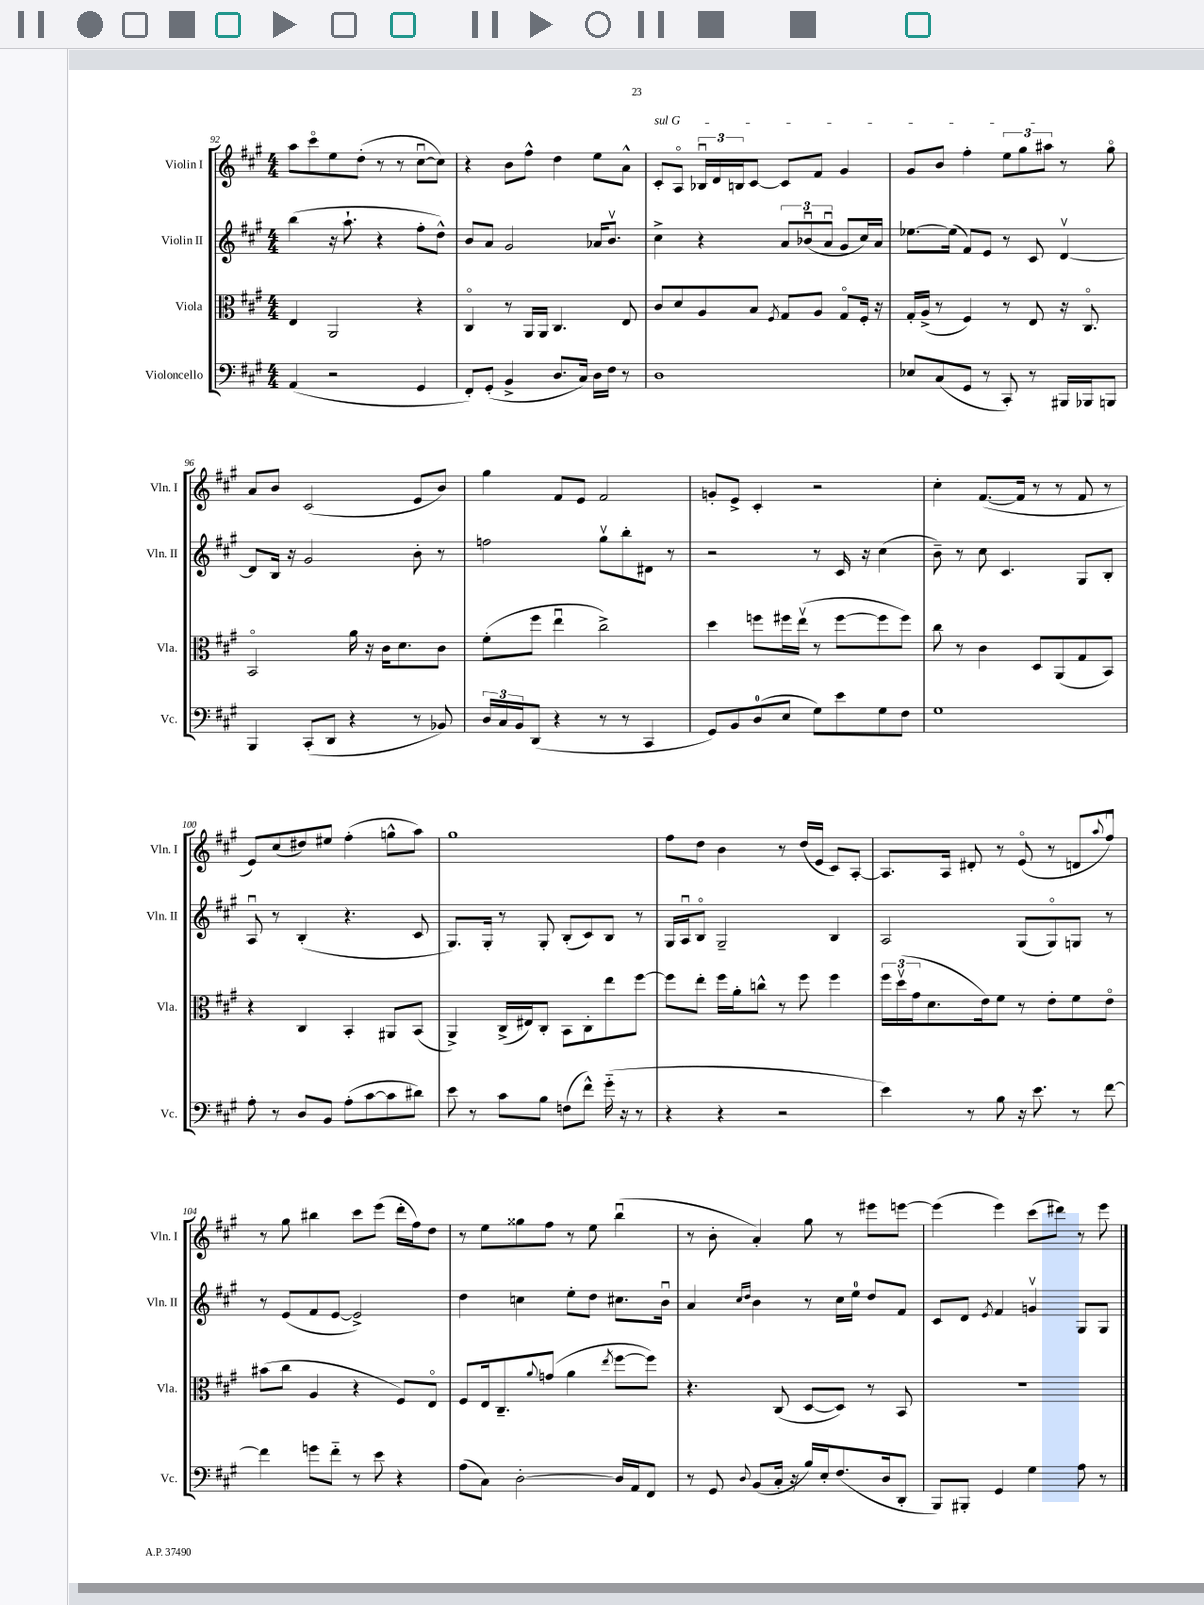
<<
\new StaffGroup <<
\new Staff = "s0" \with { instrumentName = "Violin I" shortInstrumentName = "Vln. I" } {
    \clef treble \key a \major \numericTimeSignature \time 4/4
    a''8 cis'''8\flageolet e''8 d''8-.( r8 r8 cis''8~\downbow cis''8) |
    r4 b'8 fis''8-^ d''4 e''8 a'8-^ |
    \once \override TextSpanner.bound-details.left.text = \markup { \italic "sul G" } cis'8-.\startTextSpan a8\flageolet \tuplet 3/2 { bes16\downbow d'16 b16 } cis'8~ cis'8 fis'8 gis'4 |
    gis'8 b'8 fis''4-. \tuplet 3/2 { e''8 gis''8 ais''8\stopTextSpan } r8 gis''8\flageolet |
    a'8 b'8 cis'2( e'8 b'8) |
    gis''4 fis'8 e'8 fis'2 |
    g'8-. e'8-> cis'4-. r2 |
    cis''4-. fis'8.~( fis'16 r8 r8 fis'8 r8 |
    e'8) cis''8( dis''8) eis''8 fis''4-.( g''8-^ a''8) |
    gis''1 |
    fis''8 d''8 b'4 r8 d''16( e'16 cis'8) a8~-. |
    a8. a16 dis'8-. r8 e'8\flageolet( r8 d'8 \appoggiatura { a''8 } fis''8\downbow) |
    r8 gis''8 bis''4 cis'''8 e'''8( d'''16-. fis''16) d''8 |
    r8 e''8 gisis''8 fis''8 r8 e''8 b''4\downbow( |
    r8 b'8-. a'4-.) gis''8 r8 eis'''8 e'''8~ |
    e'''4( e'''4) cis'''8( dis'''8) r8 e'''8 \bar "|." |
}
\new Staff = "s1" \with { instrumentName = "Violin II" shortInstrumentName = "Vln. II" } {
    \clef treble \key a \major \numericTimeSignature \time 4/4
    b''4( r16 a''8.-! r4 fis''8-. d''8-^) |
    b'8 a'8 gis'2 aes'16 b'8.\upbow |
    cis''4-> r4 \tuplet 3/2 { a'8 bes'8\downbow( a'8\downbow } gis'8 cis''16) a'16 |
    ees''8.~ ees''16( fis'8) e'8 r8 cis'8 d'4~\upbow |
    d'8 b16 r16 gis'2 b'8-. r8 |
    f''2 gis''8\upbow b''8-. dis'8 r8 |
    r2 r8 cis'16 r16 cis''4( |
    b'8--) r8 cis''8 cis'4. gis8 b8-. |
    a8\downbow r8 b4-.( r4. cis'8 |
    gis8.) gis16-. r8 gis8-. b8-.( cis'8) b8 r8 |
    gis16 a16\downbow b8\flageolet gis2-- b4 |
    a2 gis8( gis8\flageolet) g8 r8 |
    r8 e'8( fis'8 e'8~ e'2->) |
    d''4 c''4 e''8-. d''8 cis''8. b'16\downbow |
    a'4 \grace { cis''16 d''16 } b'4 r8 cis''16 e''16-0 d''8 fis'8 |
    cis'8 d'8 \acciaccatura { e'8 } fis'4 g'4\upbow gis8 gis8 \bar "|." |
}
\new Staff = "s2" \with { instrumentName = "Viola" shortInstrumentName = "Vla." } {
    \clef alto \key a \major \numericTimeSignature \time 4/4
    e4 a,2 r4 |
    cis4\flageolet r8 a,16 a,16 cis4. e8 |
    cis'8 d'8 a8 b8 \acciaccatura { fis8 } gis8 a8 gis8\flageolet fis16-. r16 |
    gis16-. a16->( r8 fis4) r8 e8 r16 cis8.\flageolet |
    b,2\flageolet a'16 r16 cis'16 d'8. cis'8 |
    fis'8-.( fis''8 e''4\downbow cis''2->) |
    d''4 f''8 fis''16 e''16\upbow( r8 fis''8~ fis''8 fis''8) |
    cis''8 r8 cis'4 d8 a,8( gis8 b,8) |
    r4 cis4 b,4-. ais,8 b,8( |
    a,4->) cis16->( eis16) cis8-. b,8 cis8-. e''8 fis''8~ |
    fis''8 e''8-. fis''16 a'16-. c''8-^ r8 fis''8 fis''4 |
    \tuplet 3/2 { fis''16 d''16\upbow( gis'16 } d'8. e'16) fis'8 r8 e'8-. fis'8 e'8\flageolet |
    bis'8( cis''8 a4 r4 fis8) e8\flageolet |
    fis8 e16 cis8.-- \appoggiatura { a'8 } g'8( a'4 \acciaccatura { e''8 } fis''8~ fis''8) |
    r4. cis8( d8~ d8) r8 b,8 |
    r1 \bar "|." |
}
\new Staff = "s3" \with { instrumentName = "Violoncello" shortInstrumentName = "Vc." } {
    \clef bass \key a \major \numericTimeSignature \time 4/4
    a,4( r2 gis,4 |
    fis,8-.) gis,8-.( b,4-> d8. cis16) d16 fis16 r8 |
    d1 |
    ees8 cis8( gis,8 r8 cis,8-.) r8 bis,,16 bes,,16 b,,8 |
    b,,4 cis,8-.( d,8 r4 r8 bes,8) |
    \tuplet 3/2 { d16 cis16 b,16 } d,8( r4 r8 r8 cis,4 |
    gis,8) b,8 d8-0( e8 gis8) e'8 gis8 fis8 |
    gis1 |
    a8-. r8 d8 b,8 a8-.( cis'8~ cis'8 dis'8) |
    e'8 r8 cis'8 b8 f8( fis'8-^) gis'16-_( r16 r8 |
    r4 r4 r2 |
    e'4) r8 b8 r16 e'8. r8 fis'8~ |
    fis'4 g'8 fis'8-_ r8 e'8 r4 |
    a8( cis8) d2~-. d16 a,16 fis,8 |
    r8 gis,8 \appoggiatura { d8 } b,8( cis16-. r16 b16) e16-. fis8.( d16 d,8-. |
    b,,8) bis,,8-. gis,4 gis4 a8 r8 \bar "|." |
}
>>
>>
\layout { \context { \Score currentBarNumber = #92 } }
